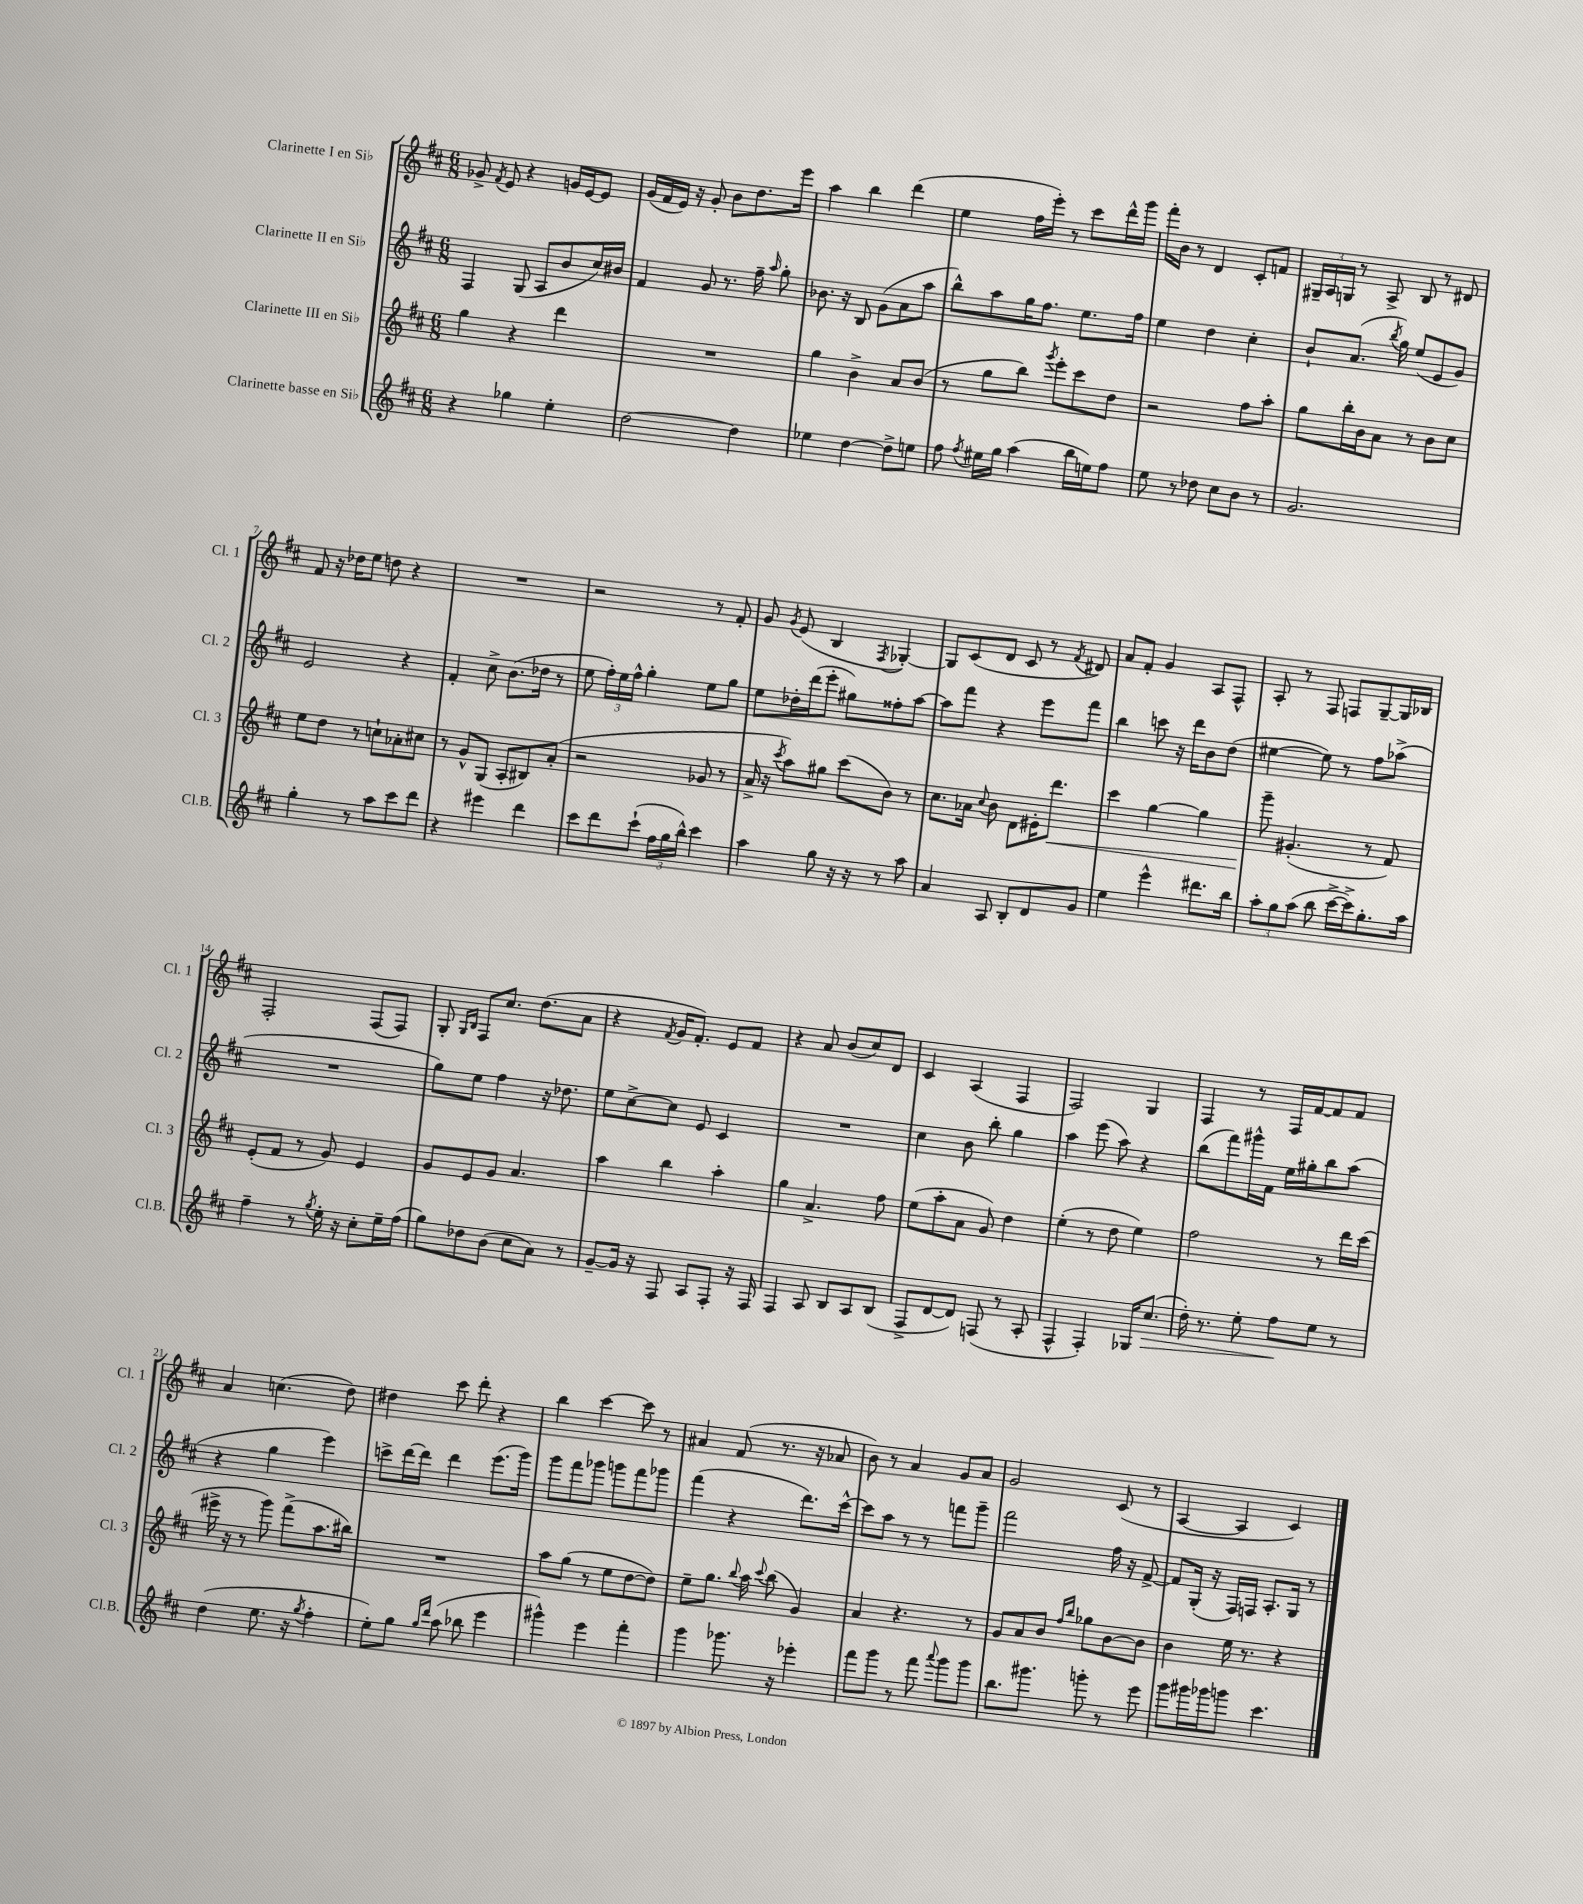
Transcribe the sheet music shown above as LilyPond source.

<<
\new StaffGroup <<
\new Staff = "s0" \with { instrumentName = "Clarinette I en Sib" shortInstrumentName = "Cl. 1" } {
    \clef treble \key d \major \numericTimeSignature \time 6/8
    \autoBeamOff ges'8-> \acciaccatura { fis'8 } e'8 r4 g'16[ e'16~ e'8] |
    g'16[( fis'16 e'16]) r16 g'8-. b'8[ d''8. e'''16] |
    a''4 b''4 d'''4( |
    e''4 fis''16[ e'''16]-.) r8 cis'''8[ d'''16-^ g'''16] |
    fis'''16[-. b'16] r8 d'4 cis'8[-. f'8] |
    \tuplet 3/2 { gis16[-- a16 g16] } r8 a8-> b8 r8 dis'8 |
    fis'8 r16 des''16[ e''8] d''8 r4 |
    R2. |
    r2 r8 fis'8-. |
    g'8 \acciaccatura { g'8 } e'8( b4 \acciaccatura { fis8 } ges4~-.) |
    ges8[ cis'8( d'8] cis'8 r8 \acciaccatura { fis'8 } dis'8) |
    a'8[ fis'8]-. g'4 a8[ fis8]-^ |
    a8-. r8 fis8 f8[ g8~-- g16 bes16] |
    fis2-. fis8[( fis8]) |
    g8-. \grace { g16[ b16] } fis8[ cis''8.] d''8.[( a'8] |
    r4 \acciaccatura { fis'8 } g'16[ fis'8.]-.) e'8[ fis'8] |
    r4 a'8 b'8[( cis''8) d'8] |
    cis'4 a4( fis4 |
    fis2) g4 |
    fis4 r8 fis16[ fis'16~ fis'8 fis'8] |
    a'4 c''4.( d''8) |
    dis''4 cis'''8 d'''8-. r4 |
    b''4 cis'''4~ cis'''8 r8 |
    ais'4 fis'8( r8. r16 aes'8 |
    b'8) r8 a'4 g'8[ a'8] |
    g'2 cis'8( r8 |
    a4~ a4 cis'4) \bar "|." |
}
\new Staff = "s1" \with { instrumentName = "Clarinette II en Sib" shortInstrumentName = "Cl. 2" } {
    \clef treble \key d \major \numericTimeSignature \time 6/8
    \autoBeamOff fis4 g8( a8[ b'8 cis''16) bis'16] |
    fis'4 g'8 r8. fis''16-- \grace { a''16 } g''8-. |
    bes'8. r16 b8 g'8[( a'8 a''8] |
    b''8[-^) a''8 g''16 fis''8.] e''8.[ fis''16] |
    e''4 d''4 cis''4-. |
    b'8[-! a'8.]( \acciaccatura { b''8 } g''16) e''8[( e'8 g'8]) |
    e'2 r4 |
    fis'4-. cis''8-> b'8.[( des''16] r8 |
    e''8 \tuplet 3/2 { fis''16[-.) e''16 fis''16]-^ } g''4-. e''8[ g''8] |
    e''8[ des''16-. d'''16( e'''8]-. gis''8[) fisis''8-. a''8]~ |
    a''8[ fis'''8] r4 e'''8[ fis'''8] |
    b''4 c'''8 r16 d'''16[ b'8 d''8]( |
    eis''4~ eis''8) r8 fis''8[ aes''8]->( |
    R2. |
    g''8[) e''8] fis''4 r16 des''8. |
    e''8[ cis''8~-> cis''8] e'8 cis'4 |
    R2. |
    cis''4 b'8 b''8-. g''4 |
    a''4 e'''8( a''8) r4 |
    b''8[( fis'''8) gis'''16-^ fis'16] e''16[ gis''16-. b''8 a''8]( |
    r4 g''4 e'''4) |
    c'''8[-> d'''16~ d'''16] d'''4 e'''8.[( g'''16]) |
    g'''8[ fis'''8 ges'''8] g'''8[ fis'''8 ges'''8] |
    fis'''4( r4 d'''8.[) cis'''16]~-^ |
    cis'''8[ a''8] r8 r8 f'''8[ g'''8]-- |
    fis'''2 fis''16 r16 fis'8~-> |
    fis'8[ g16]-.( r16 fis16[) f16] a8.[-. g16] r8 \bar "|." |
}
\new Staff = "s2" \with { instrumentName = "Clarinette III en Sib" shortInstrumentName = "Cl. 3" } {
    \clef treble \key d \major \numericTimeSignature \time 6/8
    \autoBeamOff g''4 r4 d'''4 |
    R2. |
    g''4 b'4-> a'8[ b'8]( |
    r8 g''8[ b''8]) \acciaccatura { g'''8 } e'''8[-. cis'''8 d''8] |
    r2 fis''8[ a''8]-. |
    g''8[ b''16-. b'16 a'8] r8 b'8[ cis''8] |
    e''8[ d''8] r8 c''8[-! aes'8-. cis''8] |
    r8 g'8[-^ g8]( a8[-. bis8) a'8]-.( |
    r2 ges'8 r8 |
    a'16-> r16 \acciaccatura { cis'''8 } a''8[) gis''8] cis'''8[( b'8]) r8 |
    cis''8.[ aes'16] \appoggiatura { cis''8 } b'8 d'8[ eis'16-. d'''8.]\< |
    cis'''4 g''4~ g''4 |
    g'''8--\! gis'4.-.( r8 fis'8) |
    e'8[-.( fis'8] r8 g'8) e'4 |
    g'8[ e'8 g'8] a'4. |
    a''4 b''4 a''4-. |
    g''4 a'4.-> fis''8 |
    e''8[( a''8-. a'8] g'8) d''4 |
    e''4-.( r8 d''8 e''4) |
    fis''2 r8 d'''16[ cis'''16]( |
    eis'''16-> r16 r8 g'''8) fis'''8[->( a''8. bis''16]) |
    R2. |
    a''8[ g''8]( r8 e''8[ d''8~ d''8]) |
    e''8[-- g''8.] \appoggiatura { b''8 } a''16 \appoggiatura { cis'''8 } b''8( g'4) |
    a'4 r4. r8 |
    g'8[ a'8 b'8] \grace { fis''16[ b''16] } ges''8[ b'8~ b'8] |
    b'4 e''16 r8. r4 \bar "|." |
}
\new Staff = "s3" \with { instrumentName = "Clarinette basse en Sib" shortInstrumentName = "Cl.B." } {
    \clef treble \key d \major \numericTimeSignature \time 6/8
    \autoBeamOff r4 ges''4 e''4-. |
    d''2~ d''4 |
    ees''4 d''4~ d''8[-> e''8] |
    fis''8 \acciaccatura { fis''8 } eis''16[ g''16] a''4( b''16[ e''16) fis''8] |
    e''8 r8 des''8 cis''8[ b'8] r8 |
    g'2. |
    g''4-. r8 a''8[ cis'''8 d'''8] |
    r4 eis'''4 d'''4 |
    cis'''8[ d'''8 cis'''8]-!( \tuplet 3/2 { fis''16[ g''16 b''16]-^) } cis'''4 |
    a''4 g''8 r16 r16 r8 a''8 |
    a'4 a8 b8[-. d'8 g'8] |
    e''4 e'''4-^ dis'''8.[ b''16] |
    \tuplet 3/2 { a''8[-. g''8 a''8]( } b''8 cis'''16[~-> cis'''16->) g''8.-. a''16] |
    fis''4-- r8 \acciaccatura { g''8 } e''16-. r16 cis''8[-. e''16-- fis''16]( |
    g''8[) des''8 b'8]( cis''8[ a'8]) r8 |
    g'8[~-- g'16] r16 fis8 a8[ fis8]-. r16 fis16 |
    fis4 a8 b8[ a8 b8]( |
    fis8[-> d'8~ d'8]) f8( r8 a8-. |
    fis4-^ fis4-.) ges16[ cis''8.]\>( |
    d''16-.) r8. e''8-. fis''8[\! e''8] r8 |
    d''4( e''8. r16 \acciaccatura { g''8 } fis''4-. |
    e''8[-.) g''8] \grace { g''16[ d'''16] } a''8( bes''8 e'''4 |
    gis'''4-^) e'''4 fis'''4-. |
    g'''4 ges'''8. r16 ees'''4-. |
    fis'''8[ g'''8] r8 fis'''8 \appoggiatura { a'''8 } g'''8[ g'''8] |
    b''8.[ gis'''8.] g'''8-. r8 e'''8 |
    g'''8[ gis'''16 ges'''16 g'''8] cis'''4. \bar "|." |
}
>>
>>
